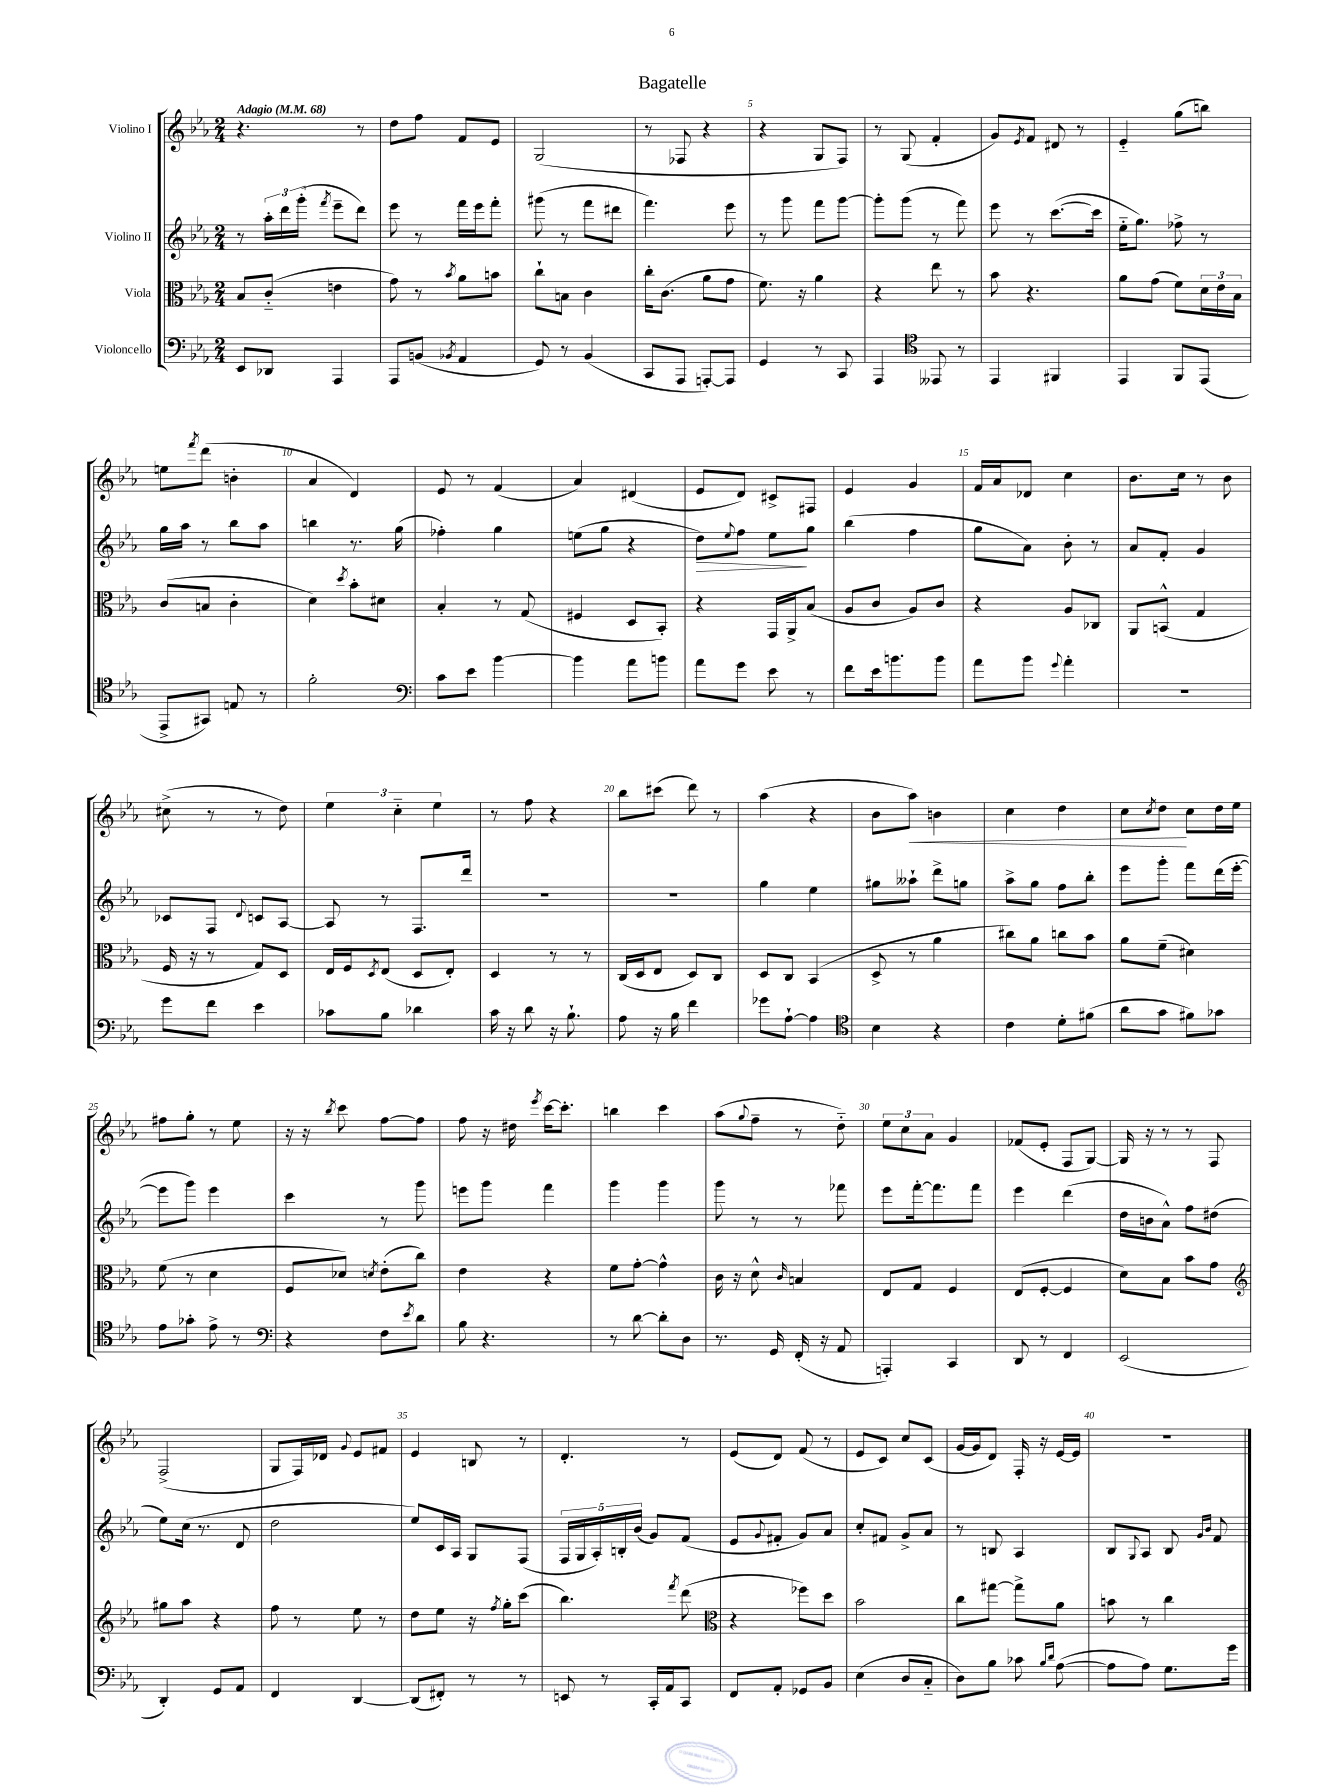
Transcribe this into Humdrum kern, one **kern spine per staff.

**kern	**kern	**kern	**kern
*staff4	*staff3	*staff2	*staff1
*clefF4	*clefC3	*clefG2	*clefG2
*k[b-e-a-]	*k[b-e-a-]	*k[b-e-a-]	*k[b-e-a-]
*M2/4	*M2/4	*M2/4	*M2/4
*MM68	*MM68	*MM68	*MM68
8EE-/L	8B-/L	8r	4.r
8DD-/J	(8c'~/J	24aa-'\LL	.
.	.	24ddd\	.
.	.	(24ggg'\JJ	.
.	.	8qfff/	.
4AAA-/	4e\	8eee-~\L	.
.	.	8ddd\J)	8r
=	=	=	=
8AAA-/L	8g\)	8eee-\	8dd\L
(8BB/J	8r	8r	8ff\J
8qBB-/	8qb-/	.	.
4AA-/	8a-\L	16fff\LL	8f/L
.	.	16eee-\J	.
.	8b\J	8fff'\J	8e-/J
=	=	=	=
8GG/)	8cc`\L	(8ggg#\	(2G/
8r	8B\J	8r	.
(4BB-/	4c\	8fff\L	.
.	.	8ddd#\J	.
=	=	=	=
8CC/L	16cc'\LK	4.fff\)	8r
.	(8.c\J	.	.
8AAA-/J	.	.	8F-/
[8AAA'/L)	8a-\L	.	4r
8AAA/]J	8g\J	8eee-\	.
=	=	=	=
4GG/	8.f\)	8r	4r
.	.	8ggg\	.
.	16r	.	.
8r	4a-\	8fff\L	8G/L
8CC/	.	[8ggg\J	8F/J)
=	=	=	=
4AAA-/	4r	8ggg'\]L	8r
.	.	(8ggg\J	(8G/
*clefC4	*	*	*
8EE--/	8ee-\	8r	4f'/
8r	8r	8fff\)	.
=	=	=	=
4EE-/	8b-\	8eee-\	8g/L)
.	.	.	8qe-/
.	4.r	8r	8f/J
4FF#/	.	([8.ccc\L	8d#/
.	.	.	8r
.	.	16ccc\]Jk	.
=	=	=	=
4EE-/	8a-\L	16ee-'~\LK	4e-'~/
.	.	8.gg\J)	.
.	(8g\J	.	.
8FF/L	8f\L)	8ff-^\	(8gg\L
(8EE-/J	24d\L	8r	8bb\J)
.	24e-\	.	.
.	24B-\JJ	.	.
=	=	=	=
8EE-^/L	(8c/L	16gg\LL	8ee\L
.	.	16aa-\JJ	.
.	.	.	8qfff/
8GG#/J)	8B/J	8r	(8ddd\J
8E/	4c'\	8bb-\L	4b'\
8r	.	8aa-\J	.
=	=	=	=
2f'\	4d\)	4bb\	4a-/
.	8qdd/	.	.
.	8b-'\L	8.r	4d/)
.	8d#\J	.	.
.	.	(16gg\	.
=	=	=	=
*clefF4	*	*	*
8c\L	4B-'/	4ff-'\)	8e-/
8e-\J	.	.	8r
[4b-\	8r	4gg\	(4f/
.	(8G/	.	.
=	=	=	=
4b-\]	4F#/	(8ee\L	4a-/)
.	.	8gg\J	.
8a-\L	8D/L	4r	(4d#/
8b\J	8BB-'/J)	.	.
=	=	=	=
8a-\L	4r	8dd\L)	8e-/L
.	.	8qqee-/	.
8g\J	.	8ff\J	8d/J)
8e-\	16GG/LL	8ee-\L	8c#^/L
.	16AA-^/J	.	.
8r	(8B-/J	8gg\J	8F#/J
=	=	=	=
8f\L	8A-/L	(4bb-\	4e-/
16e-\k	8c/J	.	.
8.b\	.	.	.
.	8A-/L)	4ff\	4g/
8b\J	8c/J	.	.
=	=	=	=
8a-\L	4r	8gg\L	16f/LL
.	.	.	16a-/J
8b-\J	.	8a-\J)	8d-/J
8qqg/	.	.	.
4a-'\	8A-/L	8b-'\	4cc\
.	8C-/J	8r	.
=	=	=	=
2r	8AA-/L	8a-/L	8.b-\L
.	(8BB^^/J	8f'/J	.
.	.	.	16cc\Jk
.	4G/	4g/	8r
.	.	.	8b-\
=	=	=	=
8g\L	16F/	8c-/L	(8cc#^\
.	16r	.	.
8f\J	8r	8F/J	8r
.	.	8qqd/	.
4e-\	8G/L)	8c/L	8r
.	8D/J	[8A-/J	8dd\)
=	=	=	=
8c-\L	16E-/LL	8A-/]	6ee-\
.	16F/J	.	.
.	8qD/	.	.
8B-\J	(8E-/J	8r	.
.	.	.	6cc'~\
4d-\	8D/L	8.F/L	.
.	.	.	6ee-\
.	8E-'/J)	.	.
.	.	16ddd/Jk	.
=	=	=	=
16c\	4D/	2r	8r
16r	.	.	.
8d\	.	.	8ff\
16r	8r	.	4r
8.B-`\	.	.	.
.	8r	.	.
=	=	=	=
8A-\	(16C/LL	2r	8bb-\L
.	16D/J	.	.
16r	8E-/J	.	(8ccc#\J
16B-\	.	.	.
4f\	8D/L)	.	8ddd\)
.	8C/J	.	8r
=	=	=	=
8g-\L	8D/L	4gg\	(4aa-\
[8A-`\J	8C/J	.	.
4A-\]	(4BB-/	4ee-\	4r
=	=	=	=
*clefC4	*	*	*
4B-\	8D^/	8gg#\L	8b-\L
.	8r	8aa--`\J	8aa-\J)
4r	4a-\	8ddd^\L	4b\
.	.	8gg\J	.
=	=	=	=
4c\	8cc#\L)	8aa-^\L	4cc\
.	8a-\J	8gg\J	.
8d'\L	8cc\L	8ff\L	4dd\
(8f#\J	8b-\J	8bb-'\J	.
=	=	=	=
8a-\L	8a-\L	8eee-\L	8cc\L
.	.	.	8qcc/
8g\J	(8f~\J	8ggg'\J	8dd\J
8f#\L)	4d#\)	8fff\L	8cc\L
8g-\J	.	(16ddd\L	16dd\L
.	.	[16eee-'\JJ	16ee-\JJ
=	=	=	=
8e-\L	(8f\	8eee-\]L	8ff#\L
8g-'\J	8r	8ggg\J)	8gg'\J
8e-^\	4d\	4eee-\	8r
8r	.	.	8ee-\
=	=	=	=
*clefF4	*	*	*
4r	8F/L	4ccc\	16r
.	.	.	16r
.	.	.	8qbb-/
.	8d-/J)	.	8ccc\
.	8qd/	.	.
8F\L	(8e-'\L	8r	[8ff\L
8qe-/	.	.	.
8d\J	8cc\J)	8ggg\	8ff\]J
=	=	=	=
8B-\	4e-\	8eee\L	8ff\
4.r	.	8ggg\J	16r
.	.	.	16dd#\
.	.	.	8qeee-/
.	4r	4fff\	[16ccc\LK
.	.	.	8.ccc'\]J
=	=	=	=
8r	8f\L	4ggg\	4bb\
[8d\	[8g'\J	.	.
8d'\]L	4g^^\]	4ggg\	4ccc\
8D\J	.	.	.
=	=	=	=
8.r	16c\	8ggg\	(8aa-\L
.	16r	.	.
.	.	.	8qqgg/
.	8d^^\	8r	8ff~\J
16GG/	.	.	.
.	16qqc/	.	.
(16FF'/	4B/	8r	8r
16r	.	.	.
8AA-/	.	8fff-\	8dd'~\)
=	=	=	=
4AAA'/)	8E-/L	8eee-\L	12ee-\L
.	.	.	12cc\
.	8G/J	[16fff'\k	.
.	.	.	12a-\J
.	.	8.fff\]	.
4CC/	4F/	.	4g/
.	.	8fff\J	.
=	=	=	=
8DD/	(8E-/L	4eee-\	(8f-/L
8r	[8F'/J	.	8e-'/J
4FF/	4F/]	(4ddd\	8F/L
.	.	.	[8G/J)
=	=	=	=
(2EE-/	8d\L)	16dd\LL	16G/]
.	.	16b\J	16r
.	8B-\J	8a-^^\J)	8r
.	8b-\L	8ff\L	8r
.	8g\J	(8dd#\J	8F/
=	=	=	=
*	*clefG2	*	*
4DD'/)	8gg#\L	8ee-\L)	(2F^/
.	8aa-\J	(16cc\Jk	.
.	.	8.r	.
8GG/L	4r	.	.
8AA-/J	.	8d/	.
=	=	=	=
4FF/	8ff\	2dd\	8G/L
.	8r	.	16F/L)
.	.	.	16d-/JJ
.	.	.	8qqg/
[4DD/	8ee-\	.	8e-/L
.	8r	.	8f#/J
=	=	=	=
(8DD/]L	8dd\L	8ee-/L)	4e-/
8FF#'/J)	8ee-\J	16c/L	.
.	.	16A-/JJ	.
8r	16r	8G/L	8B/
.	8qff/	.	.
.	16gg'\LK	.	.
8r	(8ccc\J	(8F/J	8r
=	=	=	=
8EE/	4.bb-\)	20F/LL	4.d'/
.	.	20G/	.
.	.	20A-'/)	.
8r	.	.	.
.	.	20B'/	.
.	.	(20b-/JJ	.
16CC'/LL	.	8g/L)	.
16AA-/J	.	.	.
.	8qfff/	.	.
8CC/J	(8ddd\	(8f/J	8r
=	=	=	=
*	*clefC3	*	*
8FF/L	4r	8e-/L	(8e-/L
.	.	8qqg/	.
8AA-'/J	.	8f#'/J	8d/J)
8GG-/L	8ff-\L)	8g/L)	(8f/
8BB-/J	8dd\J	8a-/J	8r
=	=	=	=
(4E-\	2b-\	8cc'/L	8e-/L
.	.	8f#/J	8c/J)
8D/L	.	8g^/L	8cc/L
8C'~/J	.	8a-/J	(8c/J
=	=	=	=
8D\L)	8cc\L	8r	[16g/LL
.	.	.	16g/]J
8B-\J	[8gg#\J	8B/	8d/J)
8c-\	8gg#^\]L	4A-/	16F'/
.	.	.	16r
16qqB-/LL	.	.	.
16qqd/JJ	.	.	.
([8A-\	8a-\J	.	[16e-/LL
.	.	.	16e-/]JJ
=	=	=	=
8A-\]L	8b\	8B-/L	2r
.	.	8qqG/	.
8A-\J)	8r	8A-/J	.
8.G\L	4cc\	8B-/	.
.	.	16qqg/LL	.
.	.	16qqb-/JJ	.
.	.	8f/	.
16g\Jk	.	.	.
==	==	==	==
*-	*-	*-	*-
